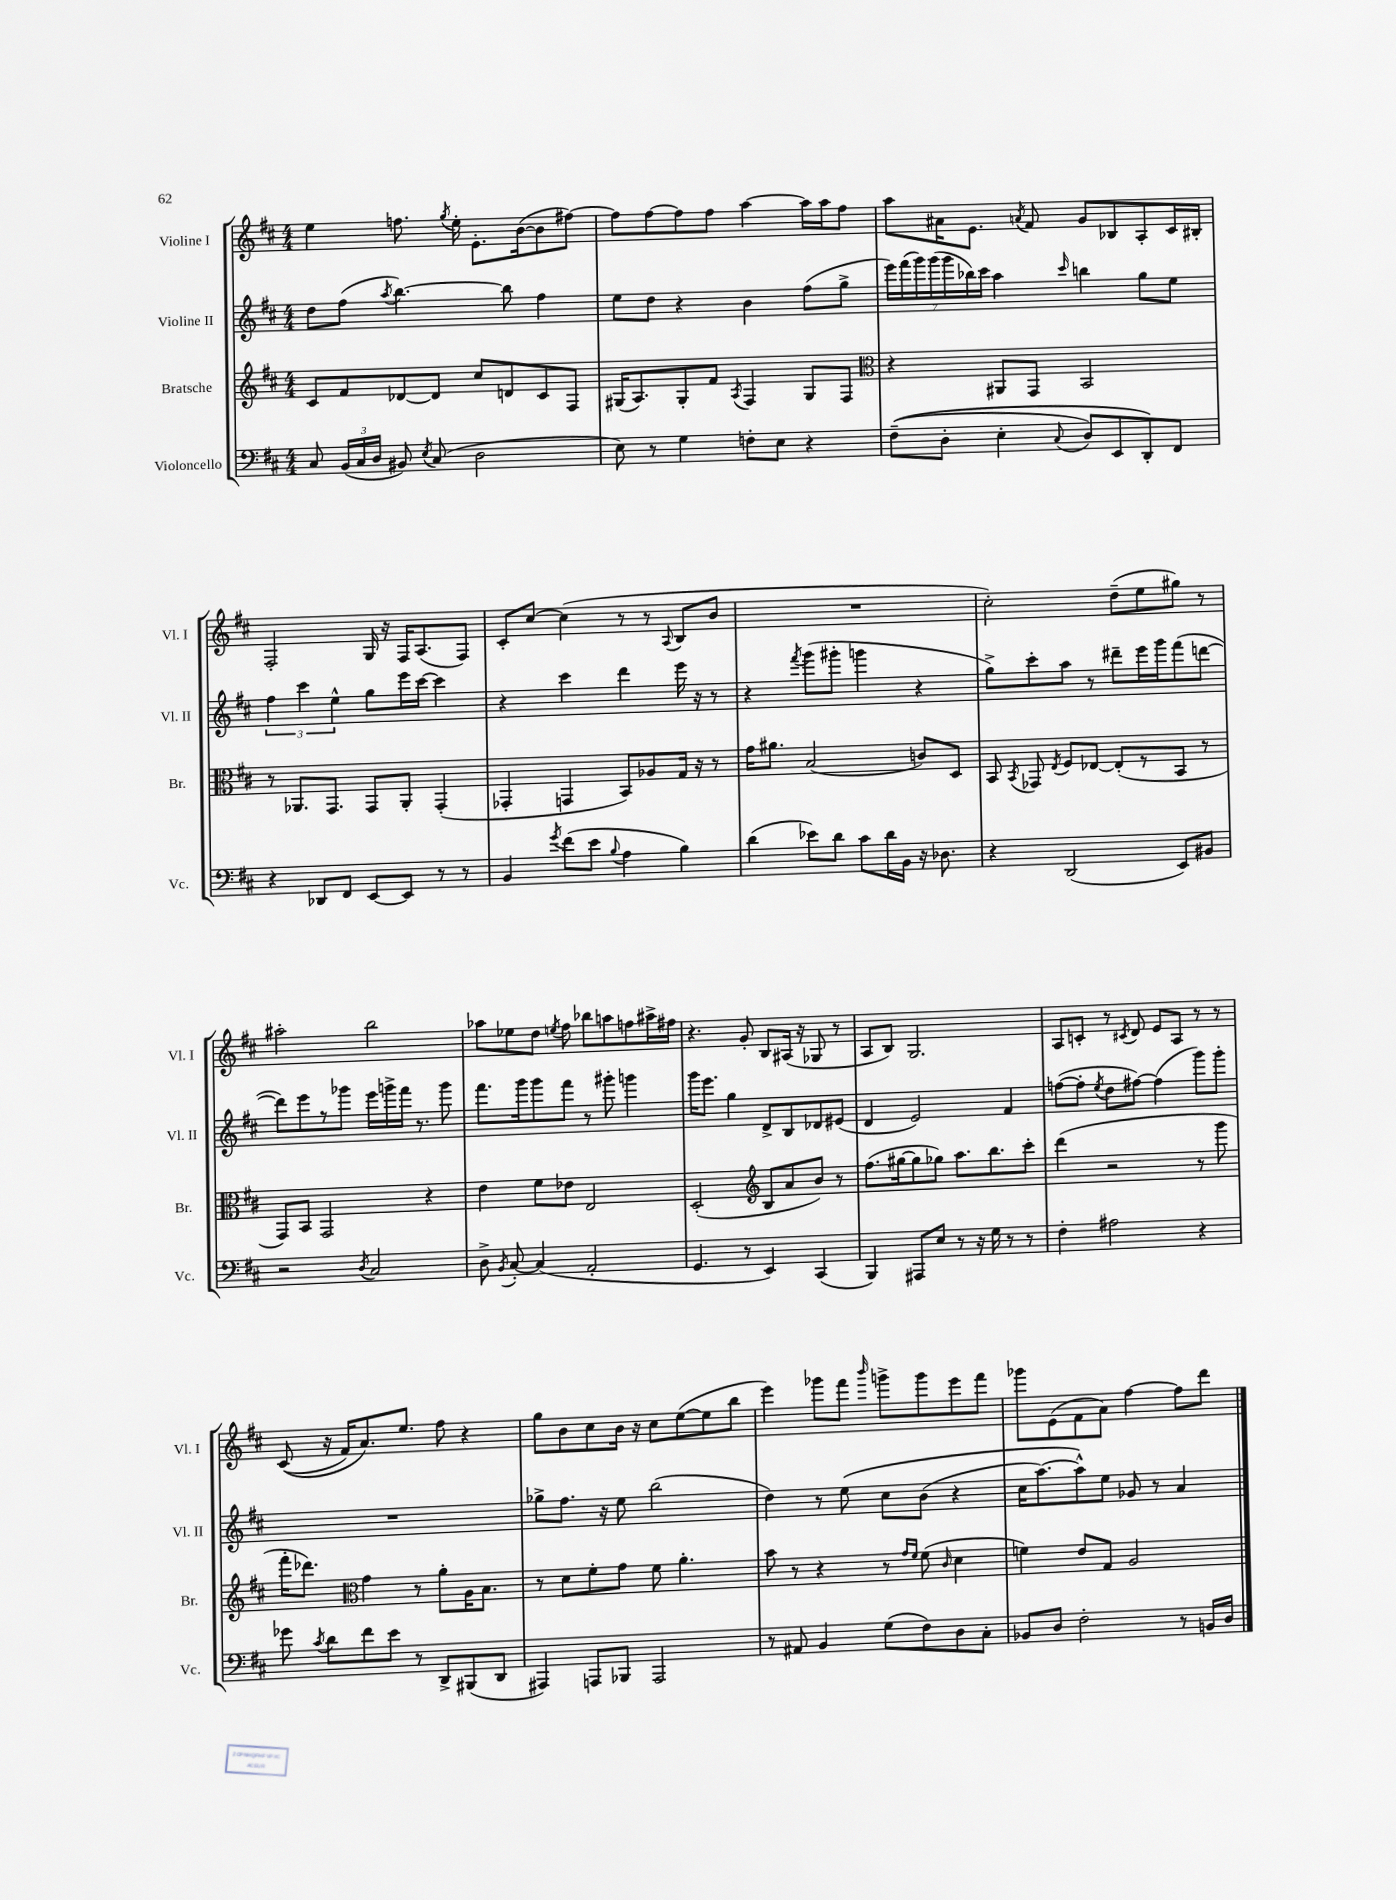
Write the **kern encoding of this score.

**kern	**kern	**kern	**kern
*part4	*part3	*part2	*part1
*staff4	*staff3	*staff2	*staff1
*I"Violoncello	*I"Bratsche	*I"Violine II	*I"Violine I
*I'Vc.	*I'Br.	*I'Vl. II	*I'Vl. I
*clefF4	*clefG2	*clefG2	*clefG2
*k[f#c#]	*k[f#c#]	*k[f#c#]	*k[f#c#]
*M4/4	*M4/4	*M4/4	*M4/4
=14	=14	=14	=14
8C#/	8c#/L	8dd\L	4ee\
(24BB/LL	8f#/	(8ff#\J	.
24C#/	.	.	.
24D/JJ	.	.	.
.	.	8qaa/	.
8BB#X/)	[8d-X/	[4.bb\)	8.ffn\
8qE/	.	.	.
(8C#/	8d-/J]	.	.
.	.	.	8qgg/
.	.	.	16ee'\
2D\	8cc#/L	.	8.e'\L
.	8dn/	8bb\]	.
.	.	.	([16b\k
.	8c#/	4ff#\	8b\]
.	8F#/J	.	[8ff#X\J)
=15	=15	=15	=15
8E\)	(16G#X/KL	8ee\L	8ff#\L]
.	8.A/)	.	.
8r	.	8dd\J	[8ff#\
4G\	8G#'/	4r	8ff#\]
.	8f#/J	.	8ff#\J
.	8qA/	.	.
8Fn'\L	4F#/	4b\	[4aa\
8E\J	.	.	.
4r	8G#/L	(8ff#\L	16aa\LL]
.	.	.	16aa\J
.	8F#/J	8gg^\J	8ff#\J
=16	=16	=16	=16
*	*clefC3	*	*
((8F#~\L	4r	28eee\LL)	8aa\L
.	.	(28fff#\	.
.	.	28ggg\)	.
.	.	(28ggg\	.
8D'\J	.	.	16a#X\K
.	.	28ggg\	.
.	.	28bb-X\)	.
.	.	.	8.e\J
.	.	28ccc#\JJ	.
4E'\	8AA#X/L	4aa\	.
.	.	.	8qan/
.	8GG/J	.	8f#/
8qqC#/	.	16qqccc#/	.
8D/L)	2BB/	4bbn\	8g/L
8EE/	.	.	8B-X/
8DD'/)	.	8gg\L	8A'/
8FF#/J	.	8ee\J	16c#/L
.	.	.	16B#X'/JJ
!!LO:LB:g=z
=17	=17	=17	=17
4r	8r	6ff#\	2F#'/
.	8.AA-X/L	.	.
.	.	6ccc#\	.
8DD-X/L	.	.	.
.	8.GG/J	.	.
.	.	6ee^^\	.
8FF#/J	.	.	.
[8EE/L	8GG/L	8gg\L	16G/
.	.	.	16r
8EE/J]	8AA-'/J	16eee\L	16F#/KL
.	.	[16ccc#\JJ	(8.A/
8r	(4GG'/	4ccc#\]	.
8r	.	.	8F#/J)
=18	=18	=18	=18
4BB/	4GG-X'/	4r	8c#'/L
.	.	.	[8cc#/J
8qg/	.	.	.
(8f#\L	4GGn/	4ccc#\	(4cc#\]
8e\J	.	.	.
8qqB/	.	.	.
4A\	8BB/L)	4ddd\	8r
.	8A-X/	.	8r
.	.	.	8qqA/
4B\)	16G/Jk	16eee\	8B/L
.	16r	16r	.
.	8r	8r	8b/J
=19	=19	=19	=19
(4d\	16g\KL	4r	1r
.	8.a#X\J	.	.
.	.	8qfff#/	.
8e-X\L)	(2B/	(8ggg\L	.
8d\J	.	8ggg#X'\J	.
8c#\L	.	4gggn\	.
16d\L	.	.	.
16BB\JJ	.	.	.
16r	8cn/L)	4r	.
8.D-X\	.	.	.
.	8D/J	.	.
=20	=20	=20	=20
4r	8BB/	8gg^\L)	2cc#'\)
.	8qBB/	.	.
.	8GG-X/	8ccc#'\	.
.	8qE/	.	.
(2DD/	8F#/L	8aa\J	.
.	[8E-X/J	8r	.
.	(8E-'/L]	8ddd#X~\L	(8dd~\L
.	8r	16eee\L	8ee\
.	.	16ggg\J	.
8EE/L)	8BB/J	(8fff#\	8gg#X\J)
8BB#X/J	8r	[8dddn\J	8r
!!LO:LB:g=z
=21	=21	=21	=21
2r	8GG/L)	8ddd\L])	2aa#X'\
.	8BB/J	8eee\	.
.	2GG/	8r	.
.	.	8ggg-X\J	.
8qD/	.	.	.
2C#/	.	16eee\LL	2bb\
.	.	16gggn^\	.
.	.	16fff#\JJ	.
.	.	8.r	.
.	4r	.	.
.	.	8ggg\	.
=22	=22	=22	=22
8D^\	4e\	8.fff#\L	8aa-X\L
8qBB/	.	.	.
[8C#'/	.	.	8ee-X\
.	.	16ggg\k	.
(4C#/]	8f#\L	8ggg\	8dd\J
.	.	.	8qeen/
.	8e-X\J	8fff#\J	8ff#\
2AA'/	2E/	8r	8bb-X\L
.	.	8ggg#X'\	8aan\
.	.	4gggn\	8ffn\
.	.	.	16aa#X^\L
.	.	.	16ff#X\JJ
=23	=23	=23	=23
4.GG/	(2D'/	16ggg\KL	4.r
.	.	8.eee\J	.
.	.	4gg\	.
8r	.	.	8g'/
*	*clefG2	*	*
4EE/)	8B/L	8d^/L	8B/L
.	8a/	8B/	(16A#X/Jk
.	.	.	16r
(4CC#/	8b/J)	8d-X/	8G-X/
.	8r	(8e#X/J	8r
=24	=24	=24	=24
4BBB/)	(8.ff#\L	4d/	8A/L
.	.	.	8B/J)
.	[16gg#X\k	.	.
8AAA#X/L	8gg#\]	2e/)	2.G/
8E/J	8gg-X\J)	.	.
8r	8.aa\L	.	.
16r	.	.	.
16G\	8.bb\	.	.
8r	.	4f#/	.
8r	8ccc#'\J	.	.
=25	=25	=25	=25
4F#'\	(4ddd\	([8ffn\L	8A/L
.	.	8ff'\J]	8cn'/J
.	.	8qee/	.
2A#X\	2r	8dd\L	8r
.	.	.	8qc#X/
.	.	[8ff#X\J)	8d/
.	.	(4ff#\]	8e/L
.	.	.	8A/J
4r	8r	8ggg\L)	8r
.	8ggg\	8ggg'\J	8r
!!LO:LB:g=z
=26	=26	=26	=26
8g-X\	16fff#'\KL	1r	((8c#/
.	8.ddd-X\J)	.	.
8qc#/	.	.	.
8d\L	.	.	16r
.	.	.	16f#/KL)
*	*clefC3	*	*
8f#\	4g\	.	8.a/)
8e\J	.	.	.
.	.	.	8.ee/J
8r	8r	.	.
8DD^/L	8a'\L	.	8ff#\
(8BBB#X/	16A\K	.	4r
.	8.B\J	.	.
8DD/J	.	.	.
=27	=27	=27	=27
4AAA#X/)	8r	8gg-X^\L	8gg\L
.	8d\L	8.ff#\J	8b\
8AAAn/L	8f#'\	.	8cc#\
.	.	16r	.
8BBB-X/J	8g\J	8ee\	16b\Jk
.	.	.	16r
2AAA/	8f#\	(2bb\	8cc#\L
.	4.a'\	.	([8ee\
.	.	.	8ee\]
.	.	.	8bb\J
=28	=28	=28	=28
8r	8b\	4dd\)	4eee\)
8AA#X/	8r	.	.
4BB/	4r	8r	8ggg-X\L
.	.	(8ee\	8fff#\J
.	.	.	16qqbbb/
(8G\L	8r	8cc#\L	8gggn^\L
.	16qqg/LL	.	.
.	16qqf#/JJ	.	.
8F#\)	(8f#\	(8b\J	8ggg\
.	16qqc#/	.	.
8D\	4d\	4r	8eee\
8C#'\J	.	.	8fff#\J
=29	=29	=29	=29
8BB-X/L	4fn\)	16cc#\KL	8ggg-X\L
.	.	[8.aa\)	.
8D/J	.	.	(8e\
2F#'\	8e/L	8aa^^\])	8f#\
.	8G/J	8ee\J	8a\J)
.	2A/	8g-X/	[4ff#\
.	.	8r	.
8r	.	4a/	8ff#\L]
16BBn/LL	.	.	8ddd\J
16D/JJ	.	.	.
==	==	==	==
*-	*-	*-	*-
